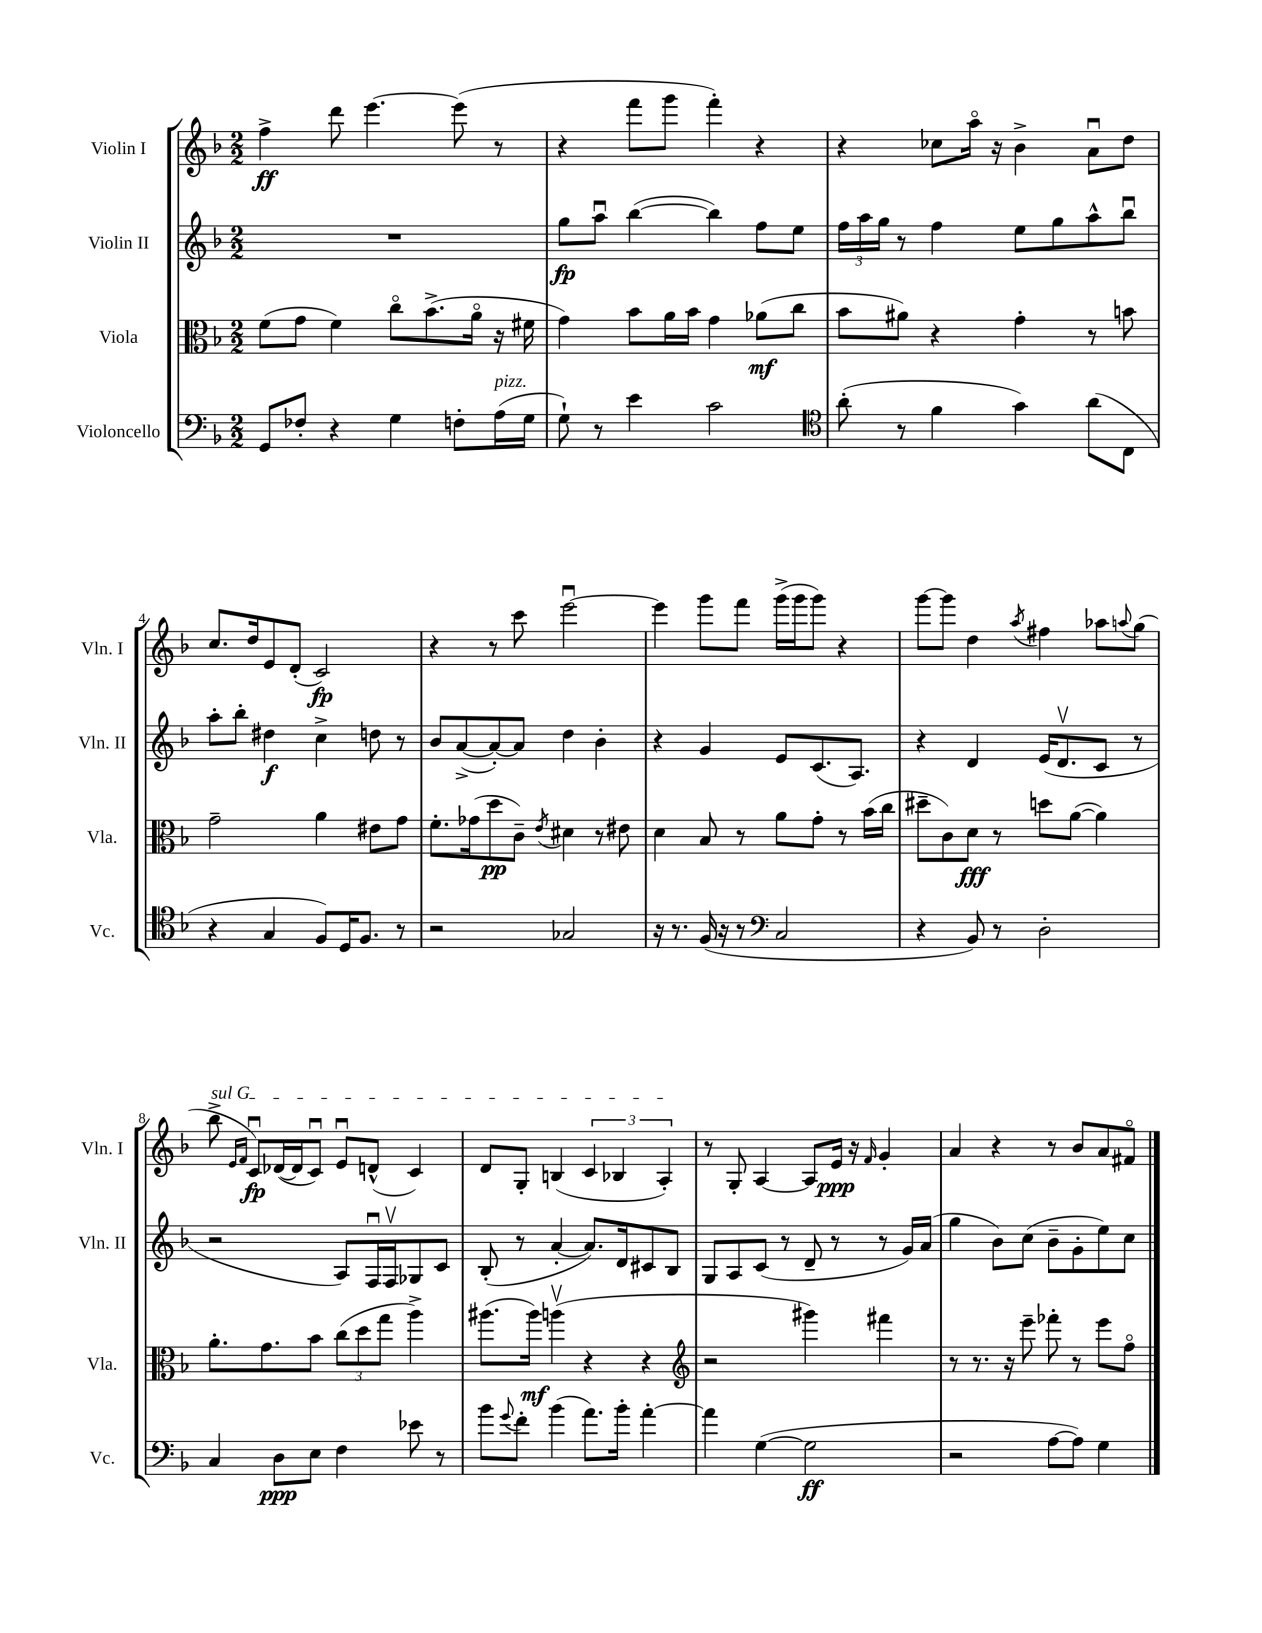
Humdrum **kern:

**kern	**kern	**kern	**kern
*staff4	*staff3	*staff2	*staff1
*clefF4	*clefC3	*clefG2	*clefG2
*k[b-]	*k[b-]	*k[b-]	*k[b-]
*M2/2	*M2/2	*M2/2	*M2/2
8GG	(8f	1r	4ff^
8F-'	8g	.	.
4r	4f)	.	8ddd
.	.	.	[4.eee
4G	8cco	.	.
.	(8.b-^	.	.
8F'	.	.	(8eee]
.	16ao	.	.
(16A	16r	.	8r
16G	16f#	.	.
=	=	=	=
8G`)	4g)	8gg	4r
8r	.	8aau	.
4e	8b-	([4bb-	8fff
.	16a	.	8ggg
.	16b-	.	.
2c	4g	4bb-])	4fff')
.	(8a-	8ff	4r
.	8cc	8ee	.
=	=	=	=
*clefC4	*	*	*
(8a'	8b-	24ff	4r
.	.	24aa	.
.	.	24gg	.
8r	8a#)	8r	.
4f	4r	4ff	8cc-
.	.	.	16aao
.	.	.	16r
4g)	4g'	8ee	4b-^
.	.	8gg	.
(8a	8r	8aa^^	8au
8C	8b	8bb-u	8dd
=	=	=	=
4r	2g~	8aa'	8.cc
.	.	8bb-'	.
.	.	.	16dd
4G	.	4dd#	8e
.	.	.	(8d'
8F)	4a	4cc^	2c)
16D	.	.	.
8.F	.	.	.
.	8e#	8dd	.
8r	8g	8r	.
=	=	=	=
2r	8.f'	8b-	4r
.	.	([8a^	.
.	(16g-	.	.
.	8dd	8a'_)	8r
.	8c~)	8a]	8ccc
.	8qe	.	.
2G-	4d#	4dd	[2eeeu
.	8r	4b-'	.
.	8e#	.	.
=	=	=	=
16r	4d	4r	4eee]
8.r	.	.	.
(16F	8B-	4g	8ggg
16r	.	.	.
8r	8r	.	8fff
*clefF4	*	*	*
2C	8a	8e	(16ggg^
.	.	.	16ggg
.	8g'	(8.c	8ggg)
.	8r	.	4r
.	.	8.A)	.
.	(16b-	.	.
.	16cc	.	.
=	=	=	=
4r	8dd#~	4r	[8ggg
.	8c)	.	8ggg]
8BB-)	8d	4d	4dd
8r	8r	.	.
.	.	.	8qaa
2D'	8dd	(16e	4ff#
.	.	8.dv	.
.	([8a	.	.
.	4a])	8c	8aa-
.	.	.	8qqaa
.	.	8r	(8gg
=	=	=	=
4C	8.a'	2r	8bb-^
.	.	.	16qqe
.	.	.	16qqf
.	.	.	8cu)
.	8.g	.	.
8D	.	.	([16d-
.	.	.	16d-]
8E	8b-	.	8cu)
4F	(12cc	8A)	8eu
.	12dd	.	.
.	.	16Fu	(8d^^
.	12gg	.	.
.	.	16Fv	.
8e-	4aa^)	8G-	4c)
8r	.	8c	.
=	=	=	=
8b-	(8.aa#	(8B-'	8d
8qqg	.	.	.
8f'	.	8r	8G'
.	16aa#)	.	.
(4b-	(4aav	[4a'	(4B
8.a)	4r	8.a])	6c
.	.	.	6B-
16b-'	.	16d	.
[4a'	4r	8c#	.
.	.	.	6A')
.	.	8B-	.
=	=	=	=
*	*clefG2	*	*
4a]	2r	8G	8r
.	.	8A	8G'
([4G	.	(8c	[4A
.	.	8r	.
2G]	4ggg#)	8d~	8A]
.	.	8r	16e
.	.	.	16r
.	.	.	16qqf
.	4fff#	8r	4g'
.	.	16g)	.
.	.	(16a	.
=	=	=	=
2r	8r	4gg	4a
.	8.r	.	.
.	.	8b-)	4r
.	16r	.	.
.	8eee~	(8cc	.
[8A	8fff-'	8b-~	8r
8A])	8r	8g'	8b-
4G	8eee	8ee)	8a
.	8ffo	8cc	8f#o
==	==	==	==
*-	*-	*-	*-
